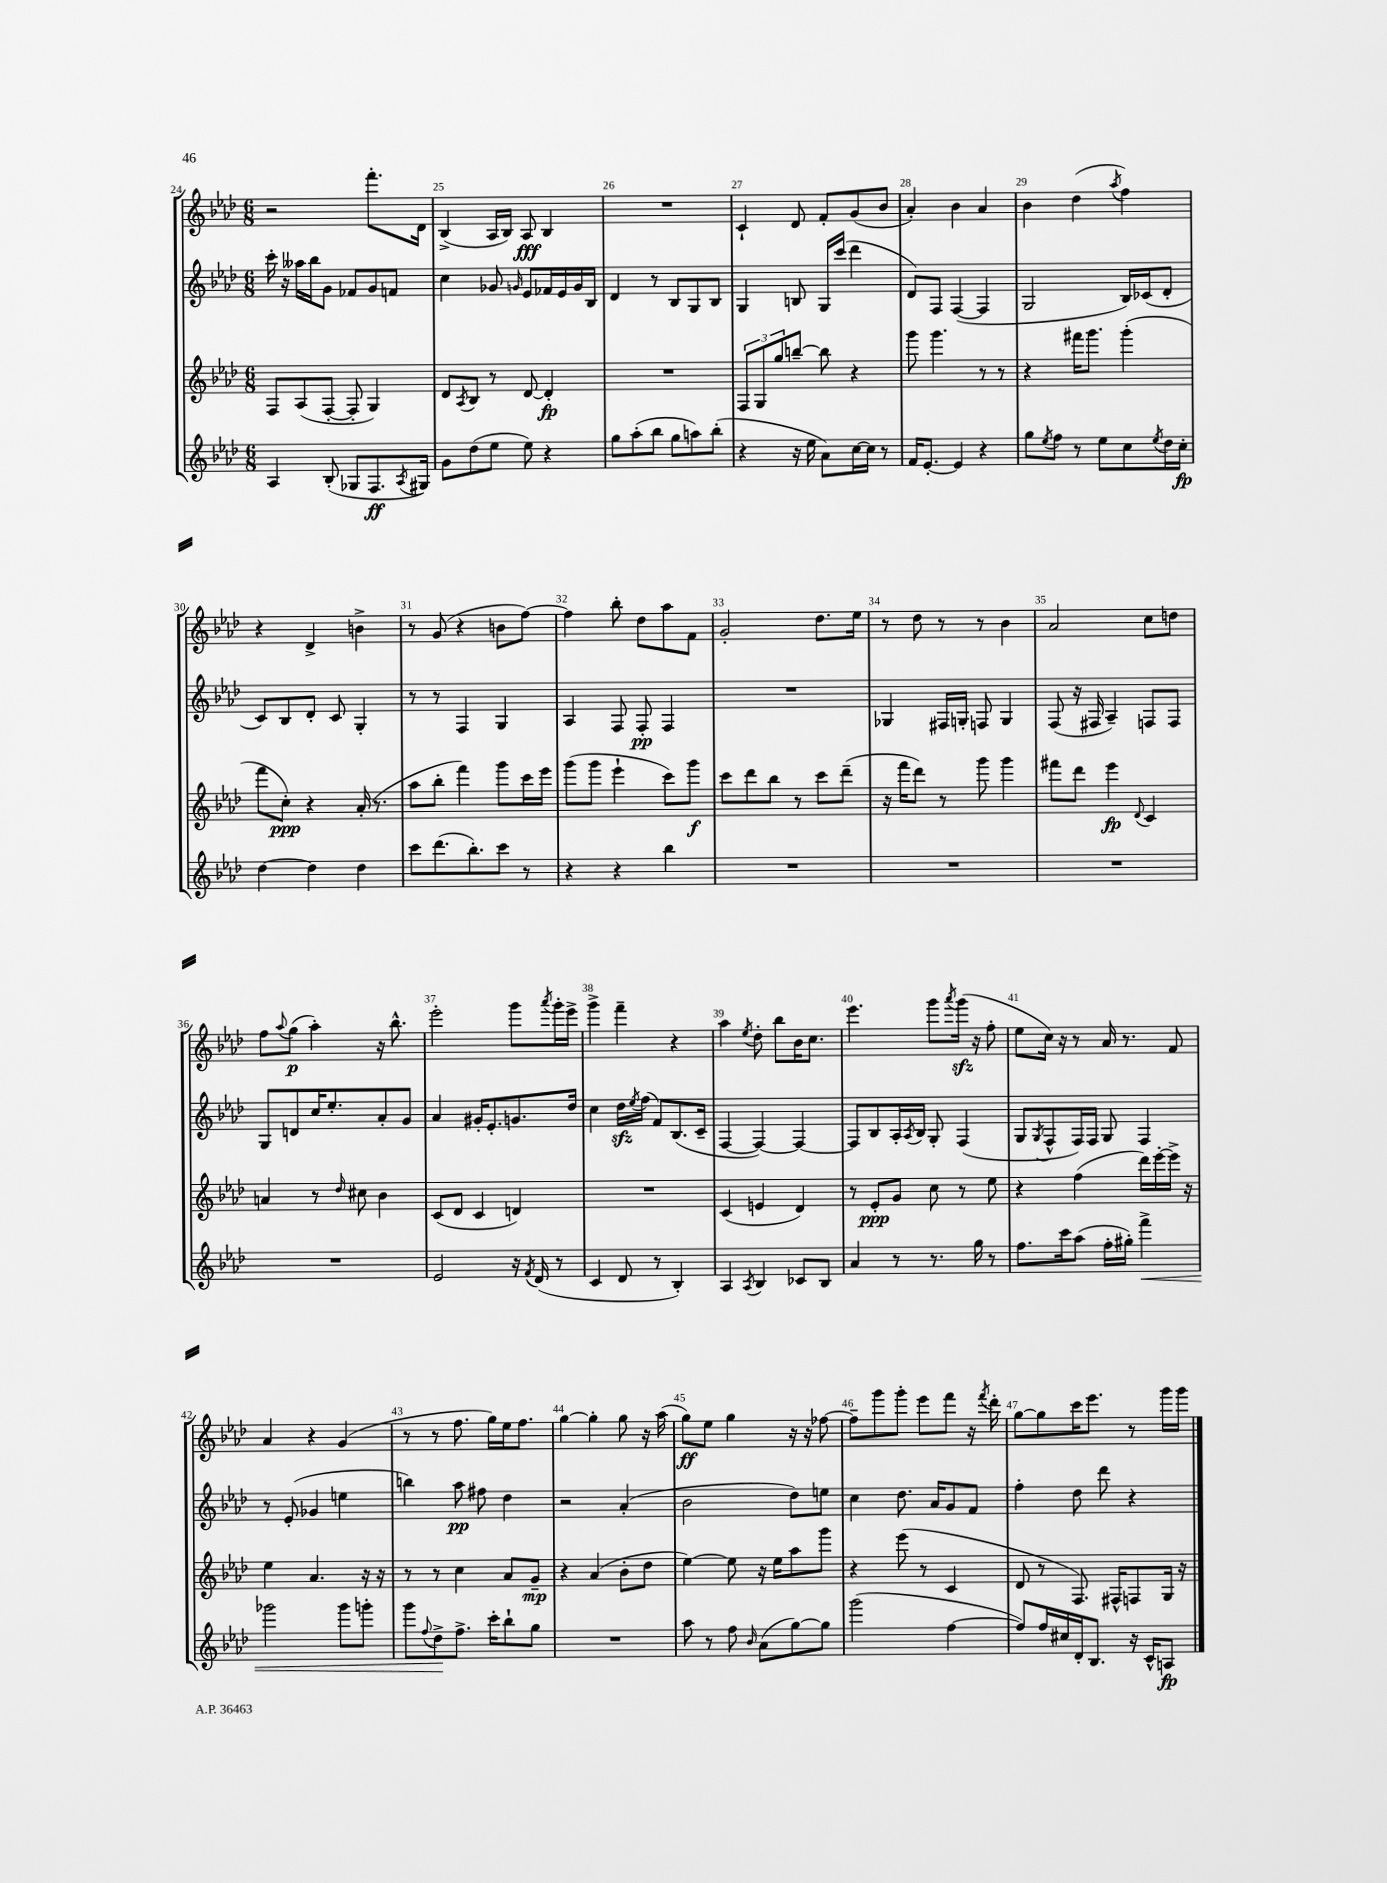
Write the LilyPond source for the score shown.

<<
\new StaffGroup <<
\new Staff = "s0" {
    \clef treble \key aes \major \numericTimeSignature \time 6/8
    r2 f'''8.-. des'16 |
    bes4->( aes16 bes16) aes8\fff bes4 |
    R2. |
    c'4-! des'8 f'8-. g'8( bes'8 |
    aes'4-.) bes'4 aes'4 |
    bes'4 des''4( \acciaccatura { aes''8 } f''4) |
    r4 des'4-> b'4-> |
    r8 g'8( r4 b'8 f''8~) |
    f''4 bes''8-. des''8 aes''8 f'8 |
    g'2-. des''8. ees''16 |
    r8 des''8 r8 r8 bes'4 |
    aes'2 c''8 d''8 |
    f''8 \appoggiatura { aes''8 } g''8\p( aes''4-.) r16 bes''8.-^ |
    ees'''2-. g'''8 \acciaccatura { aes'''8 } g'''16-. ees'''16-> |
    g'''4-> f'''4-- r4 |
    aes''4 \acciaccatura { ees''8 } des''8-. bes''8 bes'16 c''8. |
    ees'''4. g'''8 \acciaccatura { aes'''8 } g'''16\sfz( r16 f''8-. |
    ees''8 c''16) r16 r8 aes'16 r8. f'8 |
    aes'4 r4 g'4( |
    r8 r8 f''8. g''16) ees''16 f''8. |
    g''4~ g''4-. g''8 r16 aes''16( |
    g''8\ff) ees''8 g''4 r16 r16 fes''8~ |
    fes''8-- g'''8 g'''8-. ees'''8 f'''8 r16 \acciaccatura { f'''8 } des'''16-. |
    g''8~ g''8 c'''16 ees'''8. r8 g'''16 g'''16 \bar "|." |
}
\new Staff = "s1" {
    \clef treble \key aes \major \numericTimeSignature \time 6/8
    c'''16-. r16 aeses''16 bes''16 g'8 fes'8 g'8 f'8 |
    c''4 ges'8 \grace { g'16 } ees'8 fes'16 ees'16 g'16 bes16 |
    des'4 r8 bes8 g8 bes8 |
    g4 b8 g16 c'''16( des'''4 |
    des'8) f8 f4~( f4 |
    g2 bes16) ces'16( des'8-. |
    c'8) bes8 des'8-. c'8 g4-. |
    r8 r8 f4 g4 |
    aes4 f8 f8-.\pp f4 |
    R2. |
    ges4 fis16 g16-. f8 g4 |
    f8( r16 fis16 aes4--) f8 f8 |
    g8 d'8 c''16 ees''8.-. aes'8-. g'8 |
    aes'4 gis'16-. ees'8.-. g'8. des''16 |
    c''4 des''16\sfz \acciaccatura { ees''8 } f''16( f'8) bes8.( c'16-- |
    f4~ f4~) f4~ |
    f8 bes8 aes16-. \acciaccatura { aes8 } bes16 g8-. f4( |
    g8 \acciaccatura { g8 } f8-^ f16) f16 g8 f4 |
    r8 ees'8-.( ges'4 e''4 |
    b''4) aes''8\pp fis''8 des''4 |
    r2 aes'4-.( |
    bes'2 des''8) e''8 |
    c''4 des''8. aes'16 g'8 f'8 |
    f''4-. des''8 des'''8 r4 \bar "|." |
}
\new Staff = "s2" {
    \clef treble \key aes \major \numericTimeSignature \time 6/8
    f8 aes8( f8~-. f8-. g4) |
    des'8 \acciaccatura { aes8 } bes8 r8 des'8~ des'4-.\fp |
    R2. |
    \tuplet 3/2 { f8 g8 g''8 } b''8~-- b''8 r4 |
    g'''8 g'''4. r8 r8 |
    r4 fis'''16 g'''8. g'''4-.( |
    f'''8 c''8-.\ppp) r4 aes'16-.( r8. |
    aes''8 bes''8-. f'''4) g'''8 c'''16 ees'''16 |
    g'''8( g'''8 ees'''4-! c'''8) g'''8\f |
    c'''8 des'''8 bes''8 r8 c'''8 des'''8--( |
    r16 f'''16 des'''8) r8 g'''8 g'''4 |
    fis'''8 des'''8 ees'''4\fp \appoggiatura { des'8 } c'4 |
    a'4 r8 \grace { des''16 } cis''8 bes'4 |
    c'8( des'8 c'4 d'4) |
    R2. |
    c'4( e'4 des'4) |
    r8 ees'8-.\ppp g'8 c''8 r8 ees''8 |
    r4 f''4( des'''16) ees'''16~-. ees'''16-> r16 |
    ees''4 aes'4. r16 r16 |
    r8 r8 c''4 aes'8 g'8--\mp |
    r4 aes'4( bes'8-. des''8 |
    ees''4~) ees''8 r16 ees''16 aes''8 g'''8 |
    r4 ees'''8( r8 c'4 |
    des'8 r8 f8.) fis16-^ f8 g16 r16 \bar "|." |
}
\new Staff = "s3" {
    \clef treble \key aes \major \numericTimeSignature \time 6/8
    aes4 bes8-.( ges8 f8.\ff \acciaccatura { aes8 } gis16) |
    g'8 des''8( ees''8 ees''8) r4 |
    g''8 aes''8-.( bes''8 g''8 a''8) bes''8-.( |
    r4 r16 ees''16 aes'8) c''16~ c''16 r8 |
    f'16 ees'8.~-. ees'4 r4 |
    g''8 \acciaccatura { ees''8 } f''8 r8 ees''8 c''8 \acciaccatura { ees''8 } des''16 c''16-.\fp |
    des''4~ des''4 des''4 |
    c'''8 des'''8.( bes''8.-.) c'''8 r8 |
    r4 r4 bes''4 |
    R2. |
    R2. |
    R2. |
    R2. |
    ees'2 r16 \acciaccatura { f'8 } des'16( r8 |
    c'4 des'8 r8 bes4-.) |
    aes4 \acciaccatura { aes8 } bes4 ces'8 bes8 |
    aes'4 r8 r8. g''16 r8 |
    f''8. c'''16 aes''8( f''16-. gis''16-.) f'''4->\< |
    ges'''2 ges'''8 g'''8-. |
    g'''8 \appoggiatura { f''8 } des''8->\! f''8.-> c'''16-. bes''8-! g''8 |
    R2. |
    aes''8 r8 f''8 \grace { bes'16 } aes'8( g''8~) g''8 |
    g'''2( f''4~ |
    f''8) f''16 cis''16 des'16-. bes8. r16 c'16-^ a8\fp \bar "|." |
}
>>
>>
\layout { \context { \Score currentBarNumber = #24 \override BarNumber.break-visibility = ##(#f #t #t) barNumberVisibility = #all-bar-numbers-visible } }
